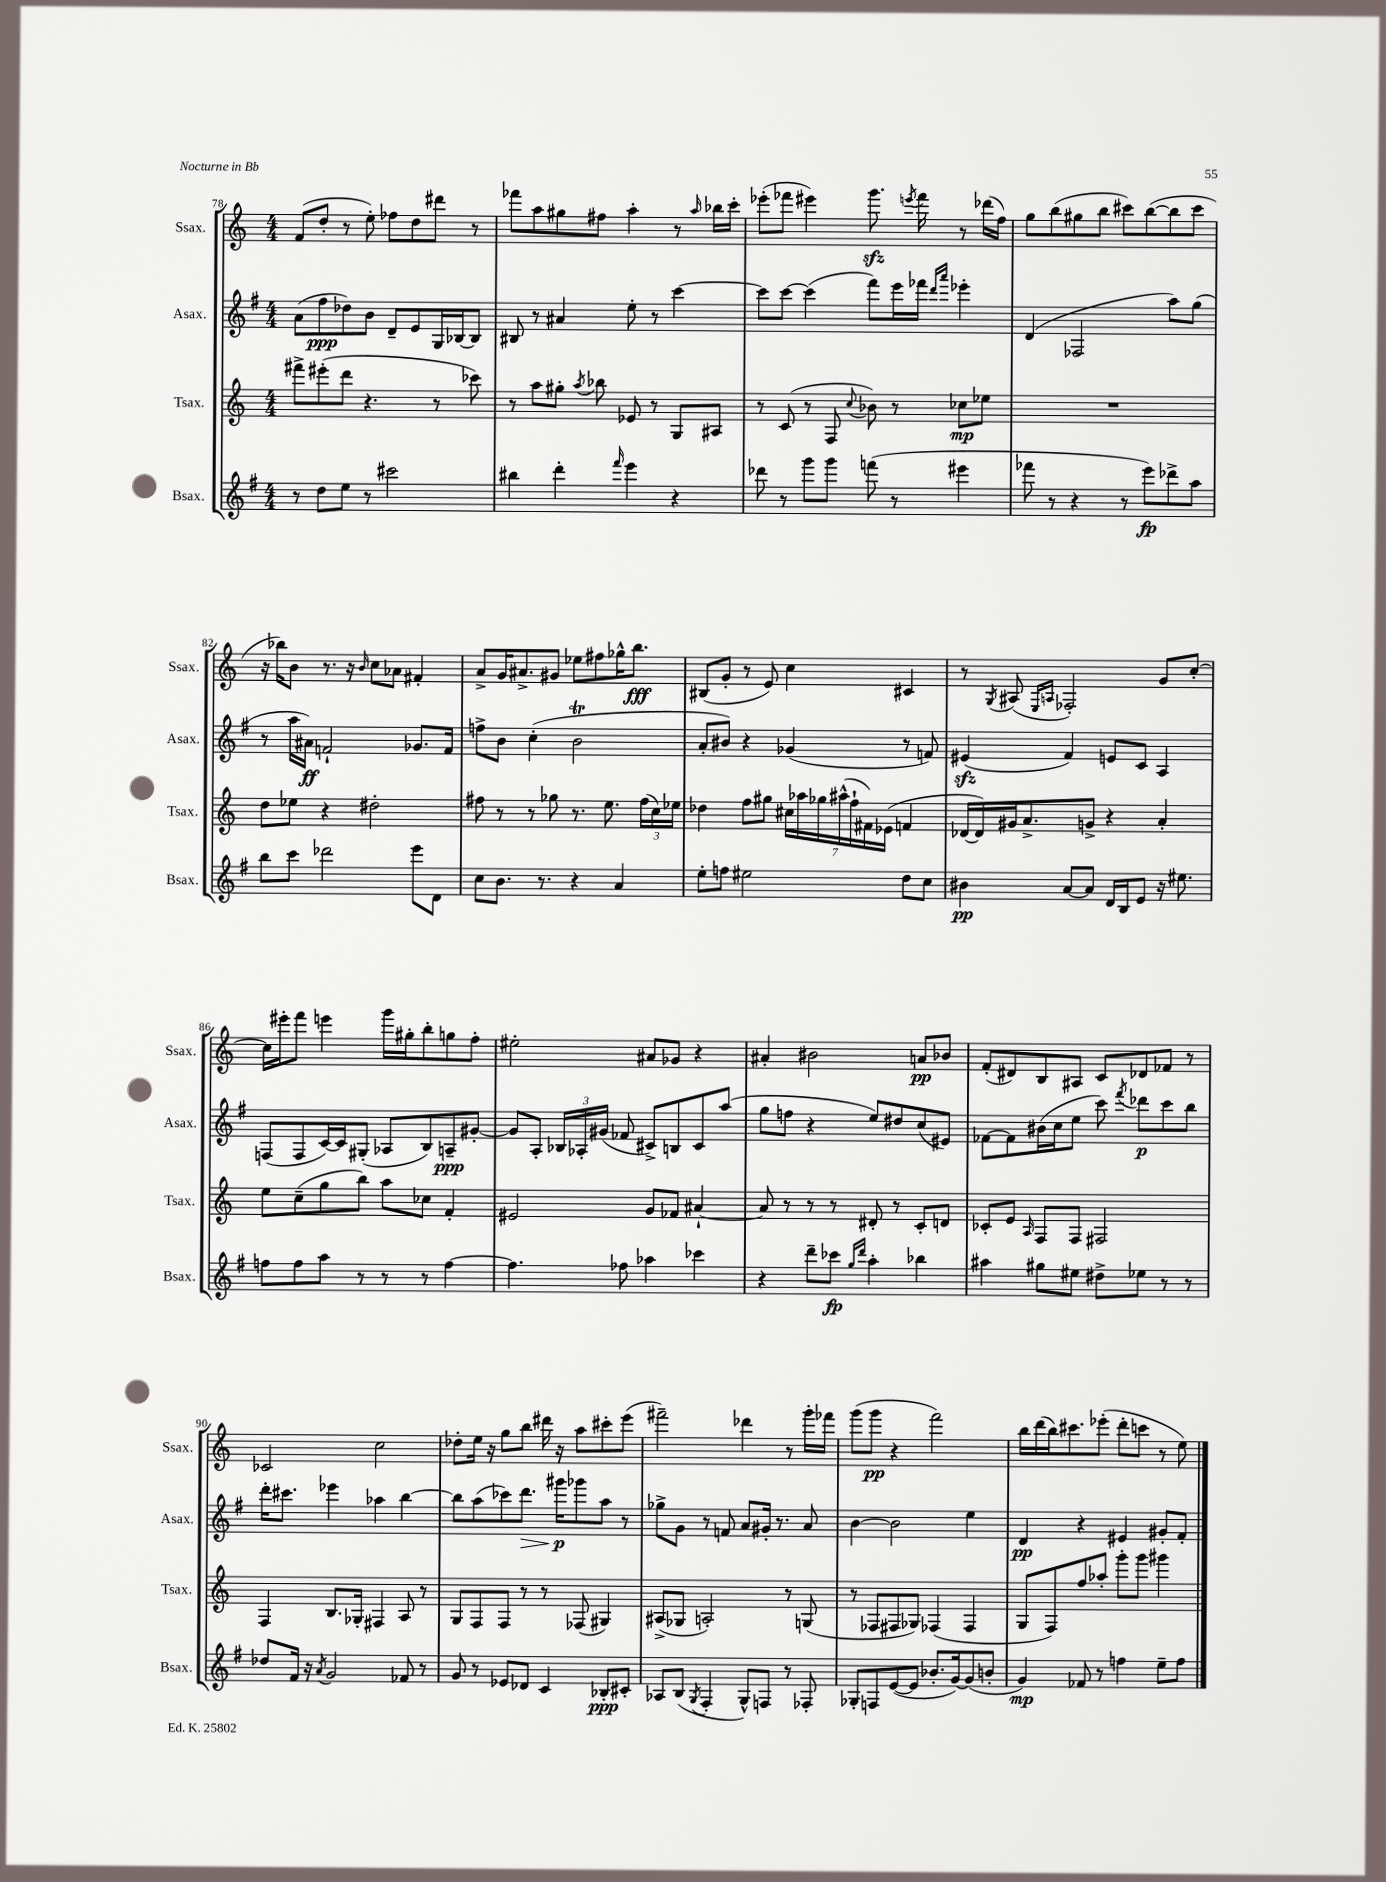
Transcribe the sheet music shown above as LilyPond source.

<<
\new StaffGroup <<
\new Staff = "s0" \with { instrumentName = "Ssax." shortInstrumentName = "Ssax." } {
    \clef treble \key c \major \numericTimeSignature \time 4/4
    \autoBeamOff f'8[( d''8]-. r8 e''8-.) fes''8[ d''8 dis'''8] r8 |
    fes'''8[ a''8 gis''8 fis''8] a''4-. r8 \grace { a''16 } bes''16[ c'''16]-. |
    ees'''8[-.( fes'''8] eis'''4) g'''8.\sfz \acciaccatura { e'''8 } fes'''16 r8 des'''16[( f''16]) |
    g''8[ b''8( gis''8 b''8] cis'''8[) b''8~( b''8 cis'''8] |
    r16 bes''16[) b'8] r8. r16 \grace { b'16 } c''8[ aes'8] fis'4-. |
    a'8[-> g'16 ais'8.-> gis'8] ees''8[ fis''8 ges''16-^ b''8.]\fff |
    bis8[( g'8]-. r8 e'8) c''4 cis'4 |
    r8 \acciaccatura { g8 } ais8( \grace { e16[ a16] } fes2-.) g'8[ c''8]~-. |
    c''16[ eis'''16-. f'''8] e'''4 g'''16[ gis''16-. b''8-. g''8 f''8]-. |
    eis''2-. ais'8[ ges'8] r4 |
    ais'4-. bis'2 a'8[\pp bes'8] |
    f'8[-.( dis'8) b8 ais8] c'8[ des'8 fes'8] r8 |
    ces'2 c''2 |
    des''8[-. e''16] r16 g''8[ b''8] dis'''16 r16 a''8[ cis'''8-. e'''8]( |
    fis'''2--) des'''4 r8 g'''16[-. fes'''16] |
    g'''8[( g'''8]\pp r4 f'''2) |
    b''16[ d'''16( b''16) cis'''8. ees'''8]-.( d'''8[-. c'''8] r8 e''8) \bar "|." |
}
\new Staff = "s1" \with { instrumentName = "Asax." shortInstrumentName = "Asax." } {
    \clef treble \key g \major \numericTimeSignature \time 4/4
    \autoBeamOff a'8[( fis''8\ppp des''8) b'8] d'8[-- e'8 g16 bes16~ bes8] |
    bis8 r8 ais'4 e''8-. r8 c'''4~ |
    c'''8[ c'''8]~ c'''4( fis'''8[) e'''16 fes'''16] \grace { d'''16[ a'''16] } ees'''4-. |
    d'4( fes2 a''8[) g''8]( |
    r8 a''16[ ais'16]\ff) f'2-! ges'8.[ f'16] |
    f''8[-> b'8] c''4-.( b'2\trill |
    a'8[-. bis'8]) r4 ges'4( r8 f'8) |
    eis'4\sfz( fis'4) e'8[ c'8] a4 |
    f8[( f8 c'16~) c'16 gis8]-.( aes8[ b8) a8--\ppp gis'8]~-. |
    gis'8[ a8]-. \tuplet 3/2 { bes16[ aes16-. gis'16]( } fes'8 cis'8[->) b8 cis'8 a''8]( |
    g''8[ f''8] r4 e''8[) dis''8 c''8( eis'8]) |
    fes'8[~ fes'8 bis'16( c''16 e''8] c'''8) \acciaccatura { fis'''8 } des'''8[\p c'''8 b''8] |
    d'''16[-. cis'''8.] ees'''4 aes''4 b''4~ |
    b''8[ a''8( ces'''8) d'''8.]\> gis'''16[\p\! ges'''8 a''8] r8 |
    ges''8[-> g'8] r8 f'8 a'8[ gis'16]-. r8. a'8 |
    b'4~ b'2 e''4 |
    d'4\pp r4 eis'4 gis'8[-. fis'8]-. \bar "|." |
}
\new Staff = "s2" \with { instrumentName = "Tsax." shortInstrumentName = "Tsax." } {
    \clef treble \key c \major \numericTimeSignature \time 4/4
    \autoBeamOff fis'''8[-> eis'''8-.( d'''8] r4. r8 ces'''8) |
    r8 a''8[ gis''8]-. \acciaccatura { a''8 } bes''8 ees'8 r8 g8[ ais8] |
    r8 c'8( r8 f8 \appoggiatura { c''8 } bes'8) r8 ces''8[\mp ees''8] |
    R1 |
    d''8[ ees''8] r4 dis''2-. |
    fis''8 r8 r8 ges''8 r8. e''8. \tuplet 3/2 { fis''16[( c''16) ees''16] } |
    des''4 f''8[ gis''8] \tuplet 7/4 { cis''16[ aes''16 ges''16 ais''16-^( f''16-! fis'16) ees'16]( } f'4 |
    des'16[~ des'16) gis'16 a'8.-> g'8]-> r4 a'4-. |
    e''8[ c''8--( g''8 b''8]) a''8[ ces''8] f'4-. |
    eis'2 g'8[ fes'8] ais'4~-! |
    ais'8 r8 r8 r8 dis'8-. r8 c'8[-. d'8] |
    ces'8[-. e'8] \grace { a16 } f8[ f8] fis2 |
    f4 b8.[ ges16]-. fis4 a8 r8 |
    g8[ f8 f8] r8 r8 fes8( gis4) |
    ais8[->( ges8] a2-.) r8 g8( |
    r8 fes8[ fis8 ges8]) fes4( fes4 |
    g8[ f8) f''8 aes''8]-. g'''8[-. g'''8] gis'''4 \bar "|." |
}
\new Staff = "s3" \with { instrumentName = "Bsax." shortInstrumentName = "Bsax." } {
    \clef treble \key g \major \numericTimeSignature \time 4/4
    \autoBeamOff r8 d''8[ e''8] r8 cis'''2 |
    bis''4 d'''4-. \grace { fis'''16 } e'''4 r4 |
    des'''8 r8 g'''8[ g'''8] f'''8( r8 eis'''4 |
    fes'''8 r8 r4 r8 e'''8[\fp) des'''8-> a''8] |
    b''8[ c'''8] des'''2 e'''8[ d'8] |
    c''8[ b'8.] r8. r4 a'4 |
    e''8[-. f''8] eis''2 d''8[ c''8] |
    bis'4\pp a'8[~ a'8] d'16[ b16 e'8] r16 eis''8. |
    f''8[ f''8 a''8] r8 r8 r8 f''4~ |
    f''4. fes''8 aes''4 ces'''4 |
    r4 d'''8[-- ces'''8]\fp \grace { g''16[ d'''16] } a''4-. bes''4 |
    ais''4 gis''8[ eis''8] dis''8[-> ees''8] r8 r8 |
    des''8[ fis'16] r16 \acciaccatura { a'8 } g'2 fes'8 r8 |
    g'8 r8 ees'8[ des'8] c'4 bes8[-.\ppp cis'8]-. |
    aes8[ b8]( \acciaccatura { g8 } fis4-. g8[-^) f8] r8 fes8-. |
    ges8[-. f8 e'8~( e'8] bes'8.[-. g'16~) g'8( b'8]-. |
    g'4\mp) fes'8 r8 f''4 e''8[-- f''8] \bar "|." |
}
>>
>>
\layout { \context { \Score currentBarNumber = #78 } }
